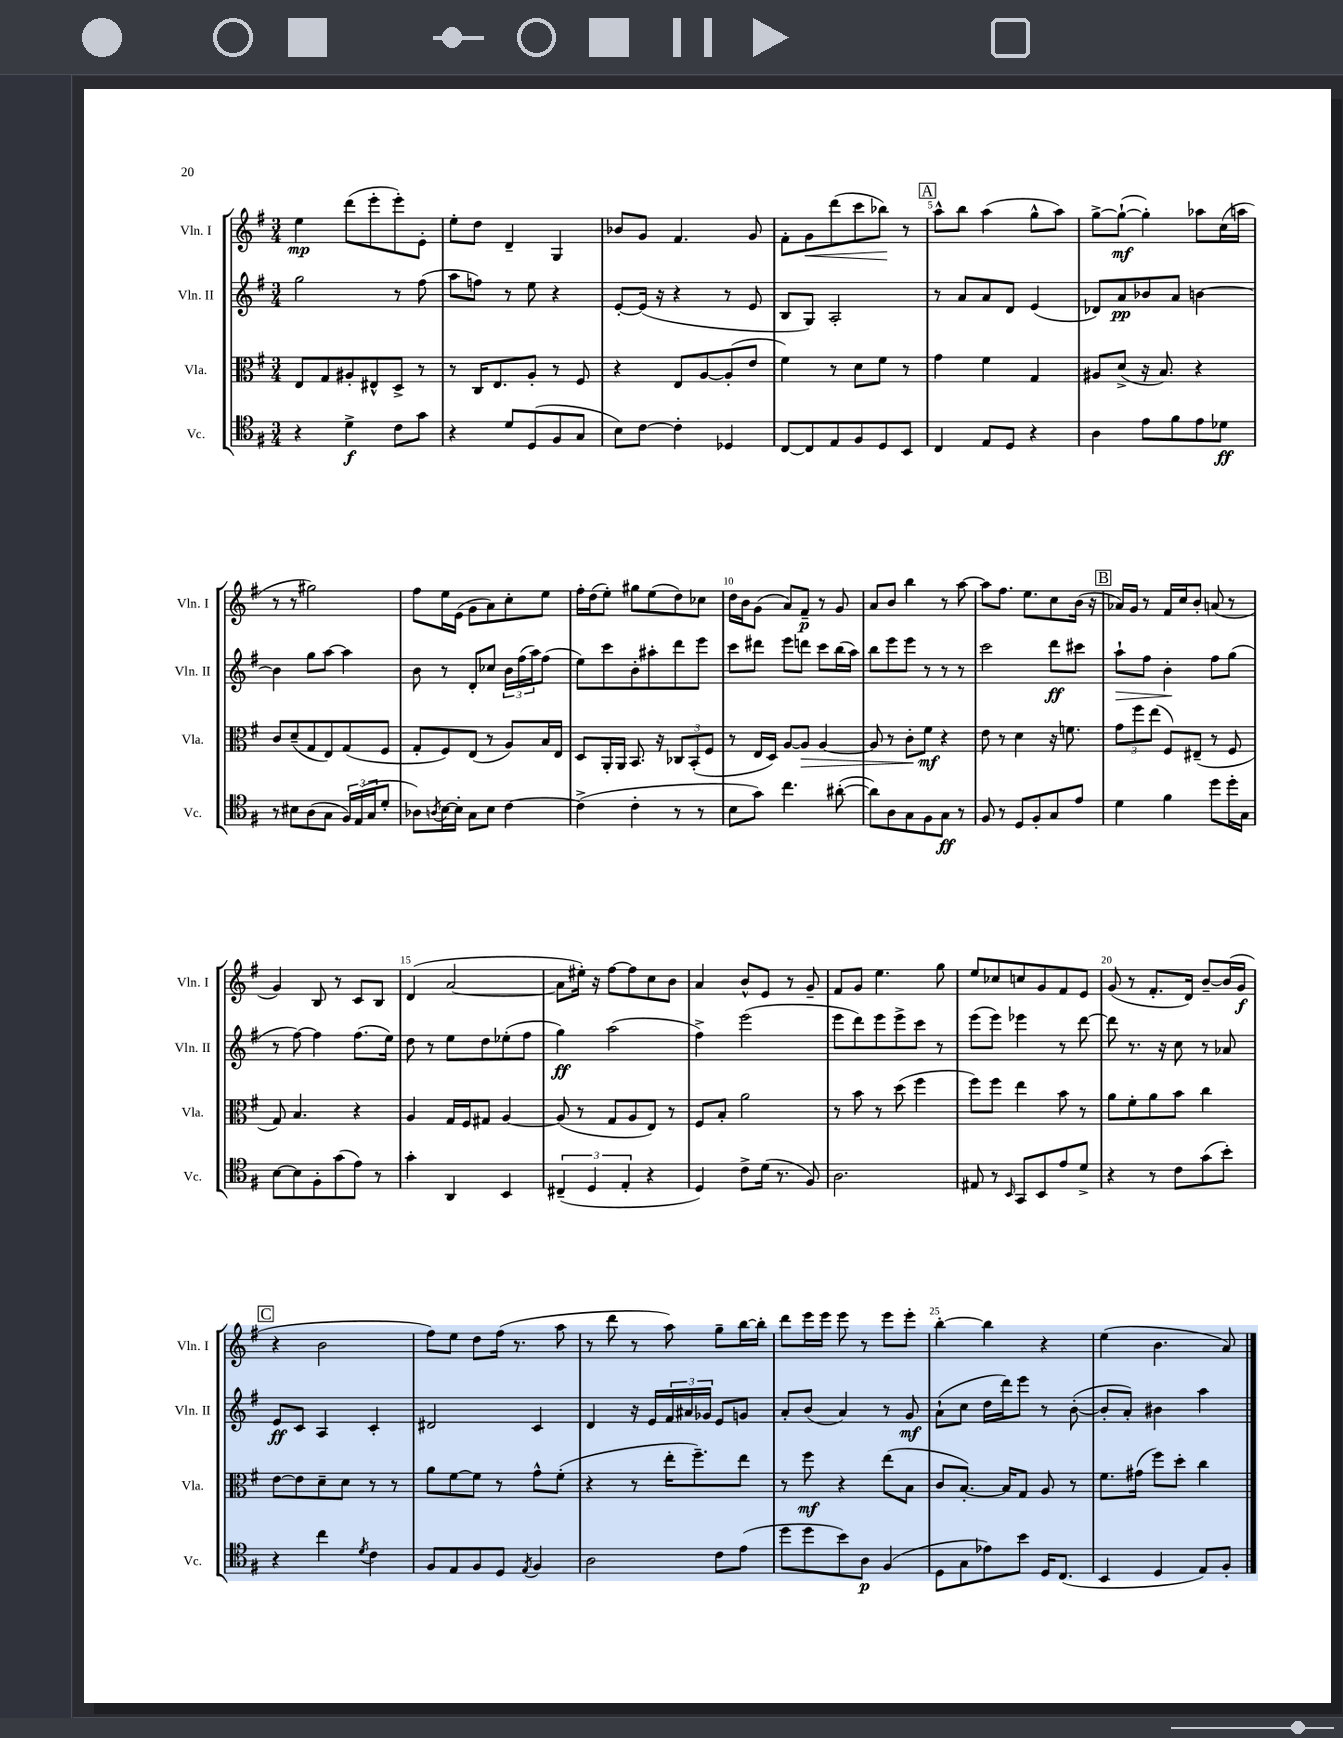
<<
\new StaffGroup <<
\new Staff = "s0" \with { instrumentName = "Vln. I" shortInstrumentName = "Vln. I" } {
    \clef treble \key g \major \numericTimeSignature \time 3/4
    e''4\mp d'''8( e'''8-. e'''8-.) e'8-. |
    e''8-. d''8 d'4-- g4 |
    bes'8 g'8 fis'4. g'8 |
    fis'8-. g'8\< d'''8( c'''8 bes''8\!) r8 |
    \mark \markup { \box "A" } a''8-^ b''8 a''4( g''8-^ a''8) |
    g''8~-> g''8~-!\mf( g''4-.) aes''8 c''16( a''16 |
    r8 r8 gis''2) |
    fis''8 e''16 e'16( g'8 a'8) c''8-. e''8 |
    fis''16-. d''16( e''8-.) gis''8 e''8( d''8) ces''8 |
    d''16 b'16 g'8( a'8) fis'8--\p r8 g'8 |
    a'8 b'8 b''4 r8 a''8~ |
    a''8 fis''8. e''8. c''8 b'16( r16 |
    \mark \markup { \box "B" } aes'16) g'16 r8 fis'16 c''16 b'8-. a'8( r8 |
    g'4) b8 r8 c'8 b8 |
    d'4( a'2~ |
    a'8 eis''16-.) r16 fis''8~ fis''8 c''8 b'8 |
    a'4 b'8-^ e'8 r8 g'8-- |
    fis'8 g'8 e''4. g''8 |
    e''8 ces''8 c''8 g'8 fis'8 e'8 |
    g'8( r8 fis'8.-. d'16) b'8~-- b'16( g'16\f |
    \mark \markup { \box "C" } r4 b'2 |
    fis''8) e''8 d''8 fis''16( r8. a''8 |
    r8 d'''8 r8 a''8) g''8-- b''16~ b''16-. |
    d'''8 e'''16 e'''16 e'''8 r8 e'''8 e'''8-. |
    b''4~-. b''4 r4 |
    e''4( b'4. a'8) \bar "|." |
}
\new Staff = "s1" \with { instrumentName = "Vln. II" shortInstrumentName = "Vln. II" } {
    \clef treble \key g \major \numericTimeSignature \time 3/4
    g''2 r8 fis''8( |
    a''8 f''8) r8 e''8 r4 |
    e'8~-. e'16( r16 r4 r8 e'8 |
    b8 g8) a2-. |
    \mark \markup { \box "A" } r8 a'8 a'8 d'8 e'4( |
    des'8) a'8\pp bes'8 a'8 b'4~ |
    b'4 g''8 a''8~ a''4 |
    b'8 r8 d'8-. ces''8 \tuplet 3/2 { b'16 fis''16( a''16) } fis''8( |
    e''8) c'''8 b'8-. ais''8-. d'''8 e'''8 |
    c'''8 dis'''8 e'''8 d'''8 c'''8 b''16( a''16) |
    b''8 e'''8 e'''8 r8 r8 r8 |
    c'''2 d'''8\ff cis'''8 |
    \mark \markup { \box "B" } a''8-!\> fis''8 b'4-.\! fis''8 g''8( |
    r8 fis''8~) fis''4 fis''8.( e''16) |
    d''8 r8 e''8 d''8 ees''8-.( fis''8 |
    g''4\ff) a''2( |
    fis''4->) e'''2( |
    e'''8 d'''8) e'''8 e'''8-> c'''8 r8 |
    e'''8( e'''8) ees'''4 r8 d'''8~ |
    d'''8 r8. r16 c''8 r8 aes'8 |
    \mark \markup { \box "C" } e'8\ff c'8 a4 c'4-. |
    dis'2 c'4 |
    d'4 r16 e'16 \tuplet 3/2 { fis'16 ais'16 ges'16 } e'8 g'8 |
    a'8-. b'8( a'4) r8 g'8\mf |
    a'8-!( c''8 d''16 d'''16) e'''8 r8 b'8~-.( |
    b'8-. a'8-.) bis'4 a''4 \bar "|." |
}
\new Staff = "s2" \with { instrumentName = "Vla." shortInstrumentName = "Vla." } {
    \clef alto \key g \major \numericTimeSignature \time 3/4
    e8 g8 ais8-. eis8-^ d8-> r8 |
    r8 c16 e8. a8-. r8 fis8 |
    r4 e8 a8~ a8-.( e'8 |
    fis'4) r8 d'8 fis'8 r8 |
    \mark \markup { \box "A" } g'4 fis'4 g4 |
    ais8 d'8->( r16 b8.) r4 |
    c'8 d'8--( g8 e8) g8( fis8 |
    g8-. fis8) e8( r8 a8) b16 e16 |
    d8 a,16-. a,16 b,8. r16 \tuplet 3/2 { ces8 b,8-.( fis8 } |
    r8 e16 d16) a8~ a8\> a4~ |
    a8 r8 c'8-. fis'8\mf\! r4 |
    e'8 r8 d'4 r16 f'8. |
    \mark \markup { \box "B" } \tuplet 3/2 { g'8 fis''8 e''8( } fis8) eis8--( r8 fis8 |
    g8) b4. r4 |
    a4 g16 fis16 gis8 a4~ |
    a8( r8 g8 a8 e8) r8 |
    fis8 b8-. a'2 |
    r8 b'8 r8 d''8( fis''4 |
    fis''8) fis''8 e''4 b'8 r8 |
    a'8 fis'8-. a'8 b'8 c''4 |
    \mark \markup { \box "C" } e'8~ e'8 d'8-- d'8 r8 r8 |
    a'8 fis'8~ fis'8 r8 g'8-^ fis'8-.( |
    r4 r8 e''16-. fis''8.--) e''8 |
    r8 fis''8\mf r4 e''8( b8 |
    c'8 b8.~-.) b16 g8 a8 r8 |
    fis'8. gis'16( fis''8) d''8-. c''4 \bar "|." |
}
\new Staff = "s3" \with { instrumentName = "Vc." shortInstrumentName = "Vc." } {
    \clef tenor \key g \major \numericTimeSignature \time 3/4
    r4 d'4->\f c'8 g'8 |
    r4 d'8 d8( fis8 g8 |
    b8) c'8~ c'4-. des4 |
    c8~ c8 e8 fis8 d8 b,8 |
    \mark \markup { \box "A" } c4 e8 d8 r4 |
    a4 e'8 fis'8 e'8 des'8\ff |
    r8 bis8 a8( g8 \tuplet 3/2 { fis16) e16( g16 } d'8-. |
    aes8) \acciaccatura { a8 } b16~ b16-. g8 b8 c'4~ |
    c'4->( c'4-. r8 r8 |
    b8 g'8) c''4. ais'8~-.( |
    ais'8) a8 g8 fis8 g8\ff r8 |
    fis8 r8 d8 fis8-. g8 e'8 |
    \mark \markup { \box "B" } d'4 fis'4 d''8 d''16-. g16 |
    b8~ b8 fis8-. g'8( e'8) r8 |
    g'4-. a,4 b,4 |
    \tuplet 3/2 { cis4--( d4 e4-. } r4 |
    d4) c'8-> d'16( r8. fis8) |
    a2. |
    eis8 r8 \grace { b,16 } g,8 b,8 e'8 d'8-> |
    r4 r8 c'8 g'8( b'8-.) |
    \mark \markup { \box "C" } r4 c''4 \acciaccatura { d'8 } c'4 |
    fis8 e8 fis8 d8 \acciaccatura { e8 } fis4 |
    a2 c'8 e'8( |
    d''8 d''8 b'8) a8\p fis4( |
    d8 g8 ees'8) b'8 d16 c8.( |
    b,4 d4 e8) fis8-. \bar "|." |
}
>>
>>
\layout { \context { \Score \override BarNumber.break-visibility = ##(#f #t #t) barNumberVisibility = #(every-nth-bar-number-visible 5) } }
